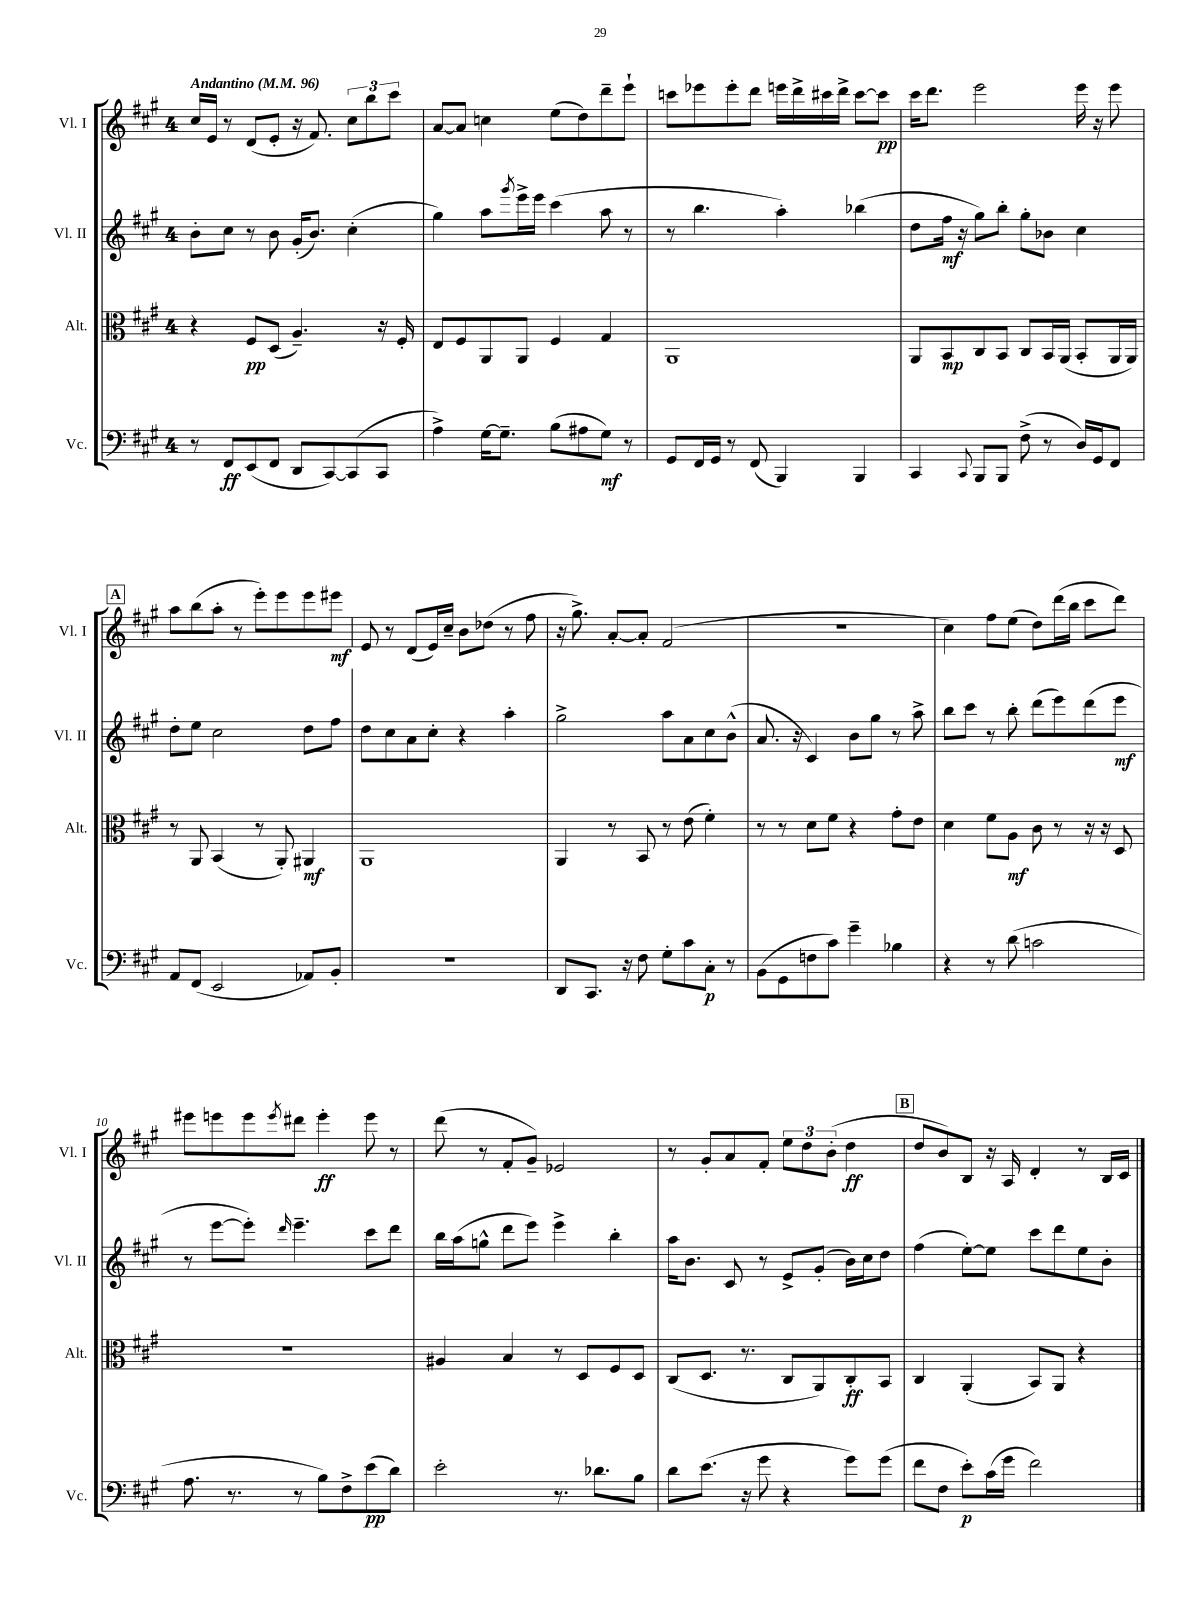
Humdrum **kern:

**kern	**dynam	**kern	**dynam	**kern	**dynam	**kern	**dynam
*part4	*part4	*part3	*part3	*part2	*part2	*part1	*part1
*staff4	*staff4	*staff3	*staff3	*staff2	*staff2	*staff1	*staff1
*I"Vc.	*	*I"Alt.	*	*I"Vl. II	*	*I"Vl. I	*
*I'Vc.	*	*I'Alt.	*	*I'Vl. II	*	*I'Vl. I	*
*clefF4	*	*clefC3	*	*clefG2	*	*clefG2	*
*k[f#c#g#]	*	*k[f#c#g#]	*	*k[f#c#g#]	*	*k[f#c#g#]	*
*M4/4	*	*M4/4	*	*M4/4	*	*M4/4	*
*MM96	*	*MM96	*	*MM96	*	*MM96	*
=1	=1	=1	=1	=1	=1	=1	=1
!	!	!	!	!	!	!LO:TX:a:B:t=Andantino	!
8r	.	4r	.	8b'\L	.	16cc#/LL	.
.	.	.	.	.	.	16e/JJ	.
8FF#/L	ff	.	.	8cc#\J	.	8r	.
(8EE/	.	8F#/L	pp	8r	.	(8d/L	.
8FF#/J	.	(8D/J	.	8b\	.	8e'/J	.
8DD/L	.	4.A~/)	.	(16g#'/KL	.	16r	.
.	.	.	.	8.b/J)	.	8.f#/)	.
[8CC#/)	.	.	.	.	.	.	.
(8CC#/]	.	.	.	(4cc#'\	.	12cc#\L	.
.	.	.	.	.	.	12bb\	.
8CC#/J	.	16r	.	.	.	.	.
.	.	.	.	.	.	12ccc#\J	.
.	.	16F#'/	.	.	.	.	.
=2	=2	=2	=2	=2	=2	=2	=2
4A^\)	.	8E/L	.	4gg#\)	.	[8a/L	.
.	.	8F#/	.	.	.	8a/J]	.
[16G#\KL	.	8AA/	.	8aa\L	.	4ccn\	.
8.G#~\J]	.	.	.	.	.	.	.
.	.	.	.	8qggg#/	.	.	.
.	.	8AA/J	.	16eee^\L	.	.	.
.	.	.	.	16eee\JJ	.	.	.
(8B\L	.	4F#/	.	(4ccc#\	.	(8ee\L	.
8A#X\	.	.	.	.	.	8dd\)	.
8G#\J)	mf	4G#/	.	8aa\	.	8ddd~\	.
8r	.	.	.	8r	.	8eee`\J	.
=3	=3	=3	=3	=3	=3	=3	=3
8GG#/L	.	1AA	.	8r	.	8cccn\L	.
16FF#/L	.	.	.	4.bb\	.	8eee-X\	.
16GG#/JJ	.	.	.	.	.	.	.
8r	.	.	.	.	.	8eee-'\	.
(8FF#/	.	.	.	.	.	8ddd\J	.
4BBB/)	.	.	.	4aa'\)	.	16eeen\LL	.
.	.	.	.	.	.	16ddd^\	.
.	.	.	.	.	.	16ccc#X\	.
.	.	.	.	.	.	16ddd^\JJ	.
4BBB/	.	.	.	(4bb-X\	.	[8ccc#\L	.
.	.	.	.	.	.	8ccc#\J]	pp
=4	=4	=4	=4	=4	=4	=4	=4
4CC#/	.	8AA/L	.	8dd\L	.	16ccc#\KL	.
.	.	.	.	.	.	8.ddd\J	.
.	.	8BB/	mp	16ff#\Jk	mf	.	.
.	.	.	.	16r	.	.	.
8qqCC#/	.	.	.	.	.	.	.
8BBB/L	.	8C#/	.	8gg#\L)	.	2eee\	.
8BBB/J	.	8BB/J	.	8bb'\J	.	.	.
(8F#^\	.	8C#/L	.	8gg#'\L	.	.	.
8r	.	16BB/L	.	8b-X\J	.	.	.
.	.	(16AA/JJ	.	.	.	.	.
16D/LL)	.	8BB'/L	.	4cc#\	.	16eee\	.
16GG#/J	.	.	.	.	.	16r	.
8FF#/J	.	16AA/L	.	.	.	8eee\	.
.	.	16AA/JJ)	.	.	.	.	.
!!LO:LB:g=z
!!LO:REH:place=s1:t=A
=5	=5	=5	=5	=5	=5	=5	=5
8AA/L	.	8r	.	8dd'\L	.	8aa\L	.
(8FF#/J	.	8AA/	.	8ee\J	.	(8bb\	.
2EE/	.	(4BB/	.	2cc#\	.	8aa'\J	.
.	.	.	.	.	.	8r	.
.	.	8r	.	.	.	8eee'\L)	.
.	.	8AA'/)	.	.	.	8eee\	.
8AA-X/L)	.	4AA#X/	mf	8dd\L	.	8eee\	.
8BB'/J	.	.	.	8ff#\J	.	8eee#X\J	mf
=6	=6	=6	=6	=6	=6	=6	=6
1r	.	1AA	.	8dd\L	.	8e/	.
.	.	.	.	8cc#\	.	8r	.
.	.	.	.	8a\	.	(8d/L	.
.	.	.	.	8cc#'\J	.	16e/L)	.
.	.	.	.	.	.	16cc#~/JJ	.
.	.	.	.	4r	.	8b\L	.
.	.	.	.	.	.	(8dd-X\J	.
.	.	.	.	4aa'\	.	8r	.
.	.	.	.	.	.	8ff#\	.
=7	=7	=7	=7	=7	=7	=7	=7
8DD/L	.	4AA/	.	2gg#^\	.	16r	.
.	.	.	.	.	.	8.gg#^\)	.
8.CC#/J	.	.	.	.	.	.	.
.	.	8r	.	.	.	[8a'/L	.
16r	.	.	.	.	.	.	.
8F#\	.	8BB/	.	.	.	8a'/J]	.
8G#'\L	.	8r	.	8aa\L	.	(2f#/	.
8c#\	.	(8e\	.	8a\	.	.	.
8C#'\J	p	4f#'\)	.	8cc#\	.	.	.
8r	.	.	.	(8b^^\J	.	.	.
=8	=8	=8	=8	=8	=8	=8	=8
(8BB\L	.	8r	.	8.a/	.	1r	.
8GG#\	.	8r	.	.	.	.	.
.	.	.	.	16r	.	.	.
8Fn\	.	8d\L	.	4c#/)	.	.	.
8c#\J)	.	8f#\J	.	.	.	.	.
4g#~\	.	4r	.	8b\L	.	.	.
.	.	.	.	8gg#\J	.	.	.
4B-X\	.	8g#'\L	.	8r	.	.	.
.	.	8e\J	.	8aa^\	.	.	.
=9	=9	=9	=9	=9	=9	=9	=9
4r	.	4d\	.	8bb\L	.	4cc#\)	.
.	.	.	.	8ccc#\J	.	.	.
8r	.	8f#\L	.	8r	.	8ff#\L	.
(8d\	.	8A\J	mf	8bb'\	.	(8ee\J	.
2cn\	.	8c#\	.	(8ddd\L	.	8dd\L)	.
.	.	8r	.	8eee\)	.	(16ddd\L	.
.	.	.	.	.	.	16bb\JJ	.
.	.	16r	.	(8ddd\	.	8ccc#\L	.
.	.	16r	.	.	.	.	.
.	.	8D/	.	8eee\J	mf	8ddd\J)	.
!!LO:LB:g=z
=10	=10	=10	=10	=10	=10	=10	=10
8.A\	.	1r	.	8r	.	8eee#X\L	.
.	.	.	.	[8eee\L	.	8eeen\	.
8.r	.	.	.	.	.	.	.
.	.	.	.	8eee'\J])	.	8eee\	.
.	.	.	.	16qqddd/	.	8qeee/	.
8r	.	.	.	4.eee~\	.	8ddd#X\J	.
8B\L)	.	.	.	.	.	4eee'\	ff
8F#^\	.	.	.	.	.	.	.
(8e\	pp	.	.	8ccc#\L	.	8eee\	.
8d\J)	.	.	.	8ddd\J	.	8r	.
=11	=11	=11	=11	=11	=11	=11	=11
2e'\	.	4A#X/	.	16bb\LL	.	(8ddd\	.
.	.	.	.	(16aa\J	.	.	.
.	.	.	.	8ggn^^\J	.	8r	.
.	.	4B/	.	8ddd\L	.	8f#'/L	.
.	.	.	.	8eee\J)	.	8g#~/J)	.
8.r	.	8r	.	4eee^\	.	2e-X/	.
.	.	8D/L	.	.	.	.	.
8.d-X\L	.	.	.	.	.	.	.
.	.	8F#/	.	4bb'\	.	.	.
8B\J	.	8D/J	.	.	.	.	.
=12	=12	=12	=12	=12	=12	=12	=12
8d\L	.	(8C#/L	.	16aa\KL	.	8r	.
.	.	.	.	8.b\J	.	.	.
(8.e\J	.	8.D/J	.	.	.	8g#'/L	.
.	.	.	.	8c#/	.	8a/	.
16r	.	8.r	.	.	.	.	.
8g#\	.	.	.	8r	.	8f#'/J	.
4r	.	8C#/L	.	8e^/L	.	12ee\L	.
.	.	.	.	.	.	12dd\	.
.	.	8AA/)	.	(8g#'/J	.	.	.
.	.	.	.	.	.	(12b'\J	.
8g#\L)	.	8C#'/	ff	16b\LL)	.	4dd\	ff
.	.	.	.	16cc#\J	.	.	.
(8g#\J	.	8BB/J	.	8dd\J	.	.	.
!!LO:REH:place=s1:t=B
=13	=13	=13	=13	=13	=13	=13	=13
8f#\L	.	4C#/	.	(4ff#\	.	8dd/L	.
8F#\J	.	.	.	.	.	8b/)	.
8e'\L)	p	(4AA'/	.	[8ee'\L)	.	8B/J	.
(16c#\L	.	.	.	8ee\J]	.	16r	.
16g#\JJ	.	.	.	.	.	16A/	.
2f#\)	.	8BB/L)	.	8ccc#\L	.	4d'/	.
.	.	8AA/J	.	8ddd\	.	.	.
.	.	4r	.	8ee\	.	8r	.
.	.	.	.	8b'\J	.	16B/LL	.
.	.	.	.	.	.	16c#/JJ	.
==	==	==	==	==	==	==	==
*-	*-	*-	*-	*-	*-	*-	*-
